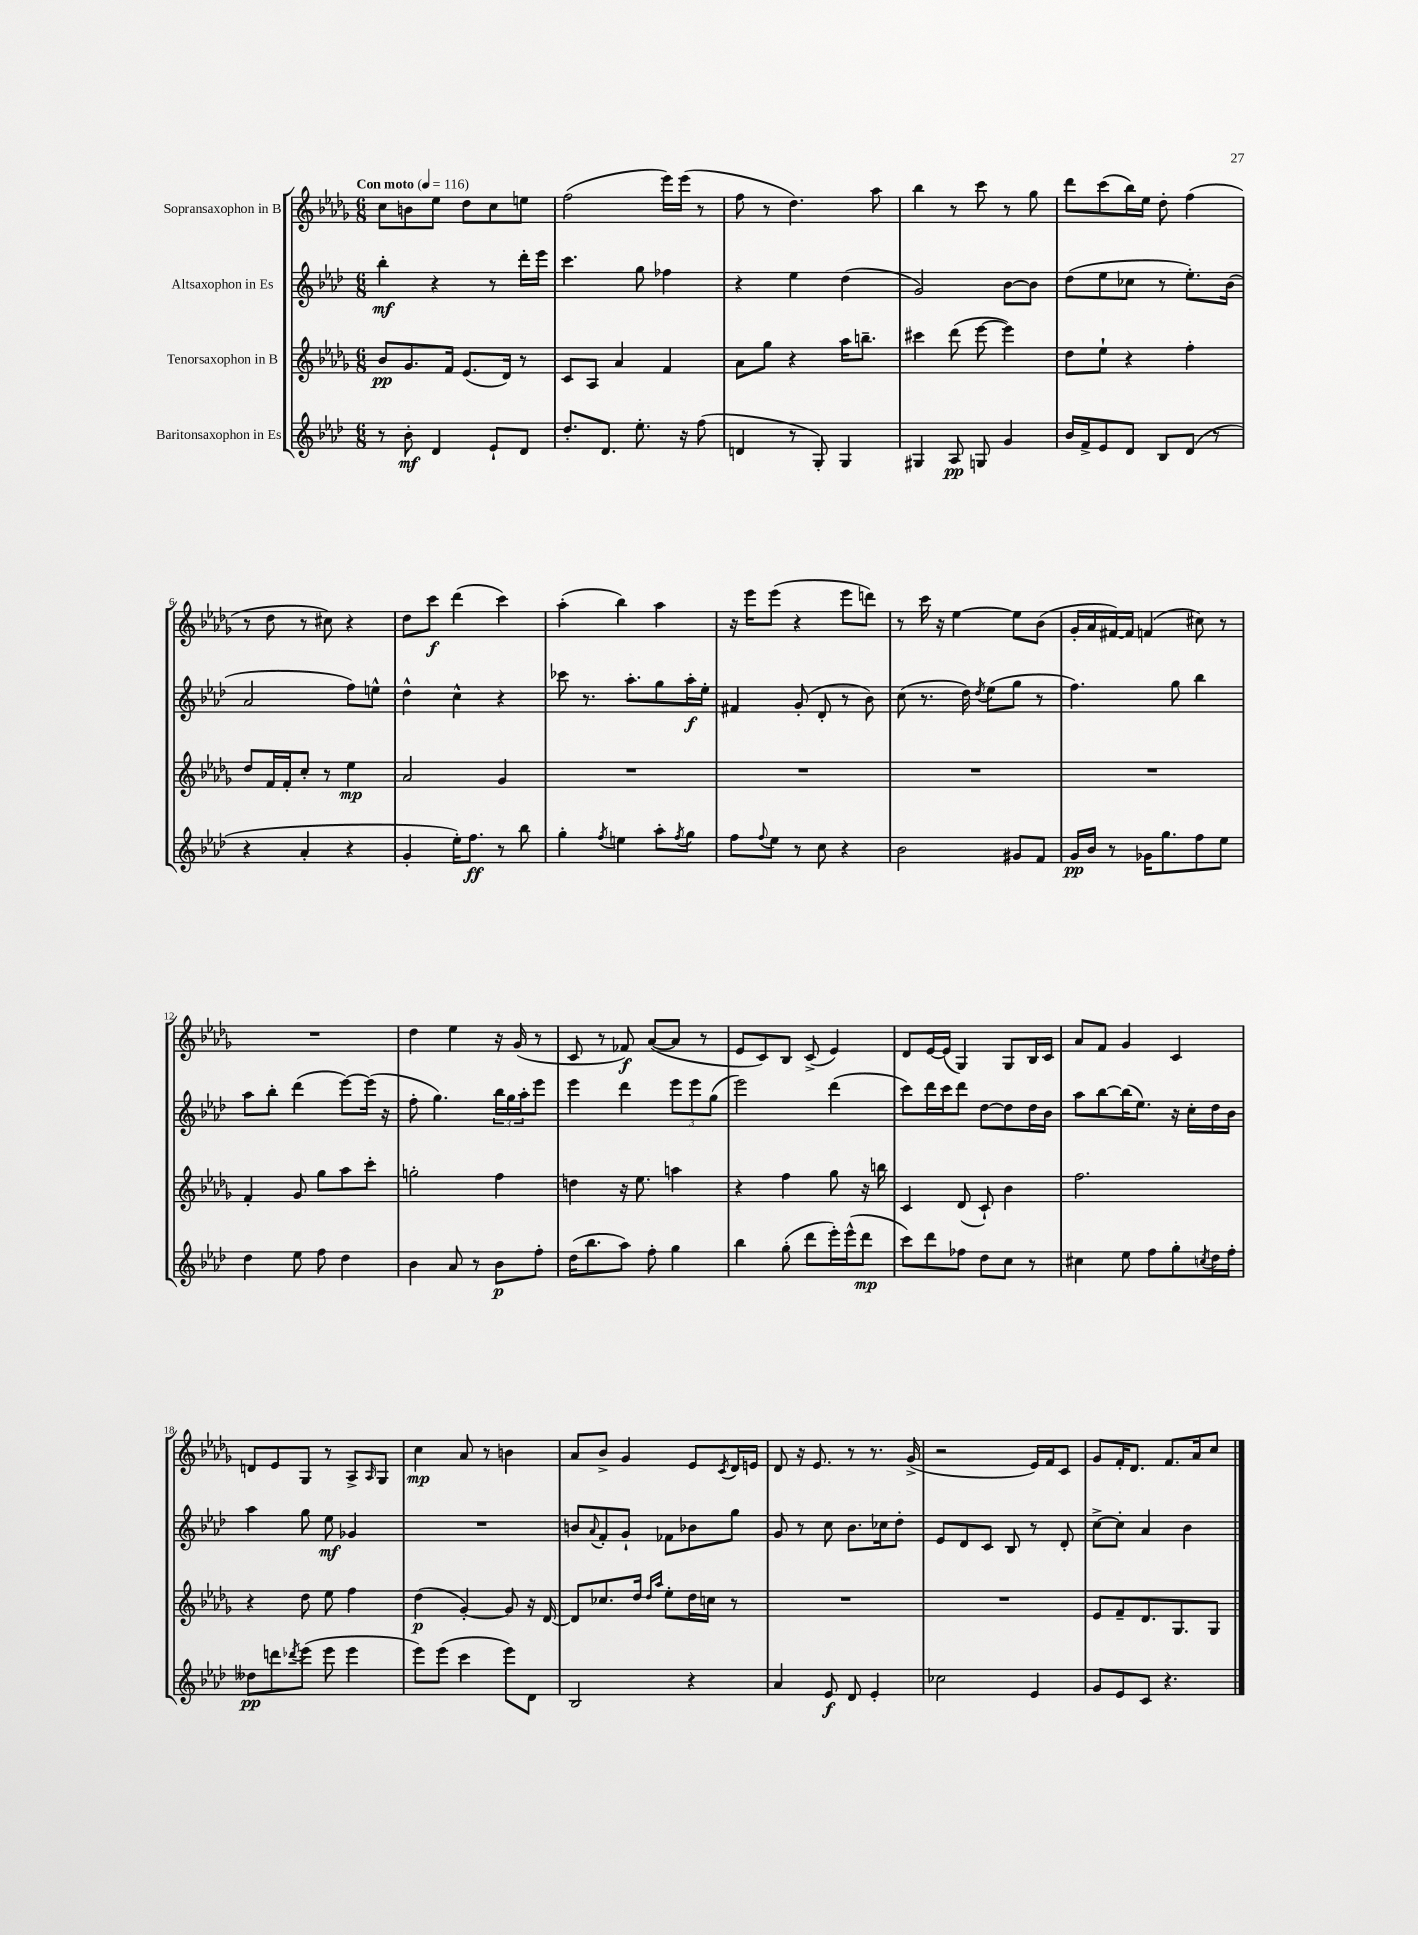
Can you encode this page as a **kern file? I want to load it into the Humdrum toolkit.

**kern	**kern	**kern	**kern
*staff4	*staff3	*staff2	*staff1
*clefG2	*clefG2	*clefG2	*clefG2
*k[b-e-a-d-]	*k[b-e-a-d-g-]	*k[b-e-a-d-]	*k[b-e-a-d-g-]
*M6/8	*M6/8	*M6/8	*M6/8
*MM116	*MM116	*MM116	*MM116
8r	8b-	4bb-'	8cc
8b-'	8.g-	.	8b
4d-	.	4r	8ee-
.	16f	.	.
.	(8.e-	.	8dd-
8e-`	.	8r	8cc
.	16d-)	.	.
8d-	8r	16ddd-'	8ee
.	.	16eee-	.
=	=	=	=
8.dd-'	8c	4.ccc	(2ff
.	8A-	.	.
8.d-	.	.	.
.	4a-	.	.
8.ee-'	.	8gg	.
.	4f	4ff-	16eee-)
16r	.	.	(16eee-
(8ff	.	.	8r
=	=	=	=
4d	8a-	4r	8ff
.	8gg-	.	8r
8r	4r	4ee-	4.dd-)
8G')	.	.	.
4G	16aa-	(4dd-	.
.	8.bb~	.	.
.	.	.	8aa-
=	=	=	=
4G#	4ccc#	2g)	4bb-
8A-	(8ddd-	.	8r
8G	[8eee-	.	8ccc
4g	4eee-])	[8b-	8r
.	.	8b-]	8gg-
=	=	=	=
16b-	8dd-	(8dd-	8ddd-
16f^	.	.	.
8e-	8ee-`	8ee-	(8ccc
8d-	4r	8cc-	16bb-)
.	.	.	16ee-
8B-	.	8r	8dd-'
(8d-	4ff'	8.ee-')	(4ff
8r	.	.	.
.	.	(16b-	.
=	=	=	=
4r	8dd-	2a-	8r
.	16f	.	8dd-
.	16f'	.	.
4a-'	8cc'	.	8r
.	8r	.	8cc#)
4r	4ee-	8ff)	4r
.	.	8ee^^	.
=	=	=	=
4g'	2a-	4dd-^^	8dd-
.	.	.	8ccc
16ee-')	.	4cc^^	(4ddd-
8.ff	.	.	.
8r	4g-	4r	4ccc)
8bb-	.	.	.
=	=	=	=
4gg'	2.r	8ccc-	(4aa-'
.	.	8.r	.
8qff	.	.	.
4ee	.	.	4bb-)
.	.	8.aa-'	.
8aa-'	.	8gg	4aa-
8qff	.	.	.
8gg	.	16aa-'	.
.	.	16ee-'	.
=	=	=	=
8ff	2.r	4f#	16r
.	.	.	16eee-
8qqff	.	.	.
8ee-	.	.	(8eee-
8r	.	(8g'	4r
8cc	.	8d-'	.
4r	.	8r	8eee-
.	.	8b-)	8ddd)
=	=	=	=
2b-	2.r	(8cc	8r
.	.	8.r	16ccc
.	.	.	16r
.	.	.	[4ee-
.	.	16dd-)	.
.	.	8qdd-	.
.	.	(8ee-	.
8g#	.	8gg	8ee-]
8f	.	8r	(8b-
=	=	=	=
16g	2.r	4.ff)	16g-'
16b-	.	.	16a-
8r	.	.	[16f#)
.	.	.	16f#]
16g-	.	.	(4f
8.gg	.	.	.
.	.	8gg	.
8ff	.	4bb-	8cc#)
8ee-	.	.	8r
=	=	=	=
4dd-	4f'	8aa-	2.r
.	.	8bb-'	.
8ee-	8g-	(4ddd-	.
8ff	8gg-	.	.
4dd-	8aa-	[8eee-)	.
.	8ccc'	(16eee-]	.
.	.	16r	.
=	=	=	=
4b-	2gg'	8ff'	4dd-
.	.	4.gg)	.
8a-	.	.	4ee-
8r	.	.	.
8b-	4ff	24bb-	16r
.	.	24gg	.
.	.	.	(16g-
.	.	24aa-'	.
8ff'	.	8eee-	8r
=	=	=	=
(16dd-	4dd	4eee-	8c
8.bb-	.	.	.
.	.	.	8r
8aa-)	16r	4ddd-	8f-)
.	8.ee-	.	.
8ff'	.	.	([8a-
4gg	4aa	12eee-	8a-]
.	.	12eee-	.
.	.	.	8r
.	.	(12gg	.
=	=	=	=
4bb-	4r	2eee-)	8e-
.	.	.	8c)
(8gg'	4ff	.	8B-
8ddd-	.	.	(8c^
16eee-')	8gg-	(4ddd-	4e-)
(16eee-^^	.	.	.
8ddd-	16r	.	.
.	16bb	.	.
=	=	=	=
8ccc)	4c	8ccc)	8d-
8ddd-	.	16ddd-	[16e-
.	.	16ccc	(16e-]
8ff-	(8d-	8ddd-	4G-)
8dd-	8c`)	[8dd-	.
8cc	4b-	8dd-]	8G-
8r	.	16dd-	16B-
.	.	16b-	16c
=	=	=	=
4cc#	2.ff	8aa-	8a-
.	.	[8bb-	8f
8ee-	.	(16bb-]	4g-
.	.	8.ee-)	.
8ff	.	.	.
8gg'	.	16r	4c
.	.	16cc'	.
8qcc	.	.	.
16dd-	.	16dd-	.
16ff'	.	16b-	.
=	=	=	=
8dd--	4r	4aa-	8d
8ddd	.	.	8e-
8qddd-	.	.	.
(8eee-	8dd-	8gg	8G-
8eee-	8ee-	8ee-	8r
4eee-	4ff	4g-	8A-^
.	.	.	16qqA-
.	.	.	8G-
=	=	=	=
8eee-)	(4dd-	2.r	4cc
(8eee-	.	.	.
4ccc	[4g-')	.	8a-
.	.	.	8r
8eee-)	8g-]	.	4b
8d-	16r	.	.
.	[16d-	.	.
=	=	=	=
2B-	8d-]	8b	8a-
.	.	8qqa-	.
.	8.cc-	8f'	8b-^
.	.	8g`	4g-
.	16dd-	.	.
.	16qqdd-	.	.
.	16qqaa-	.	.
.	8ee-'	8f-	.
4r	16dd-	8b-	8e-
.	16cc	.	.
.	.	.	8qc
.	8r	8gg	16d-
.	.	.	16e
=	=	=	=
4a-	2.r	8g	8d-
.	.	8r	16r
.	.	.	8.e-
8e-	.	8cc	.
8d-	.	8.b-	8r
4e-'	.	.	8.r
.	.	16cc-	.
.	.	8dd-'	.
.	.	.	(16g-^
=	=	=	=
2cc-	2.r	8e-	2r
.	.	8d-	.
.	.	8c	.
.	.	8B-	.
4e-	.	8r	16e-)
.	.	.	16f
.	.	8d-'	8c
=	=	=	=
8g	8e-	[8cc^	8g-
8e-	8f~	8cc']	16f'
.	.	.	8.d-
8c	8.d-	4a-	.
4.r	.	.	8.f
.	8.G-	.	.
.	.	4b-	.
.	.	.	16a-
.	8G-	.	8cc
==	==	==	==
*-	*-	*-	*-
